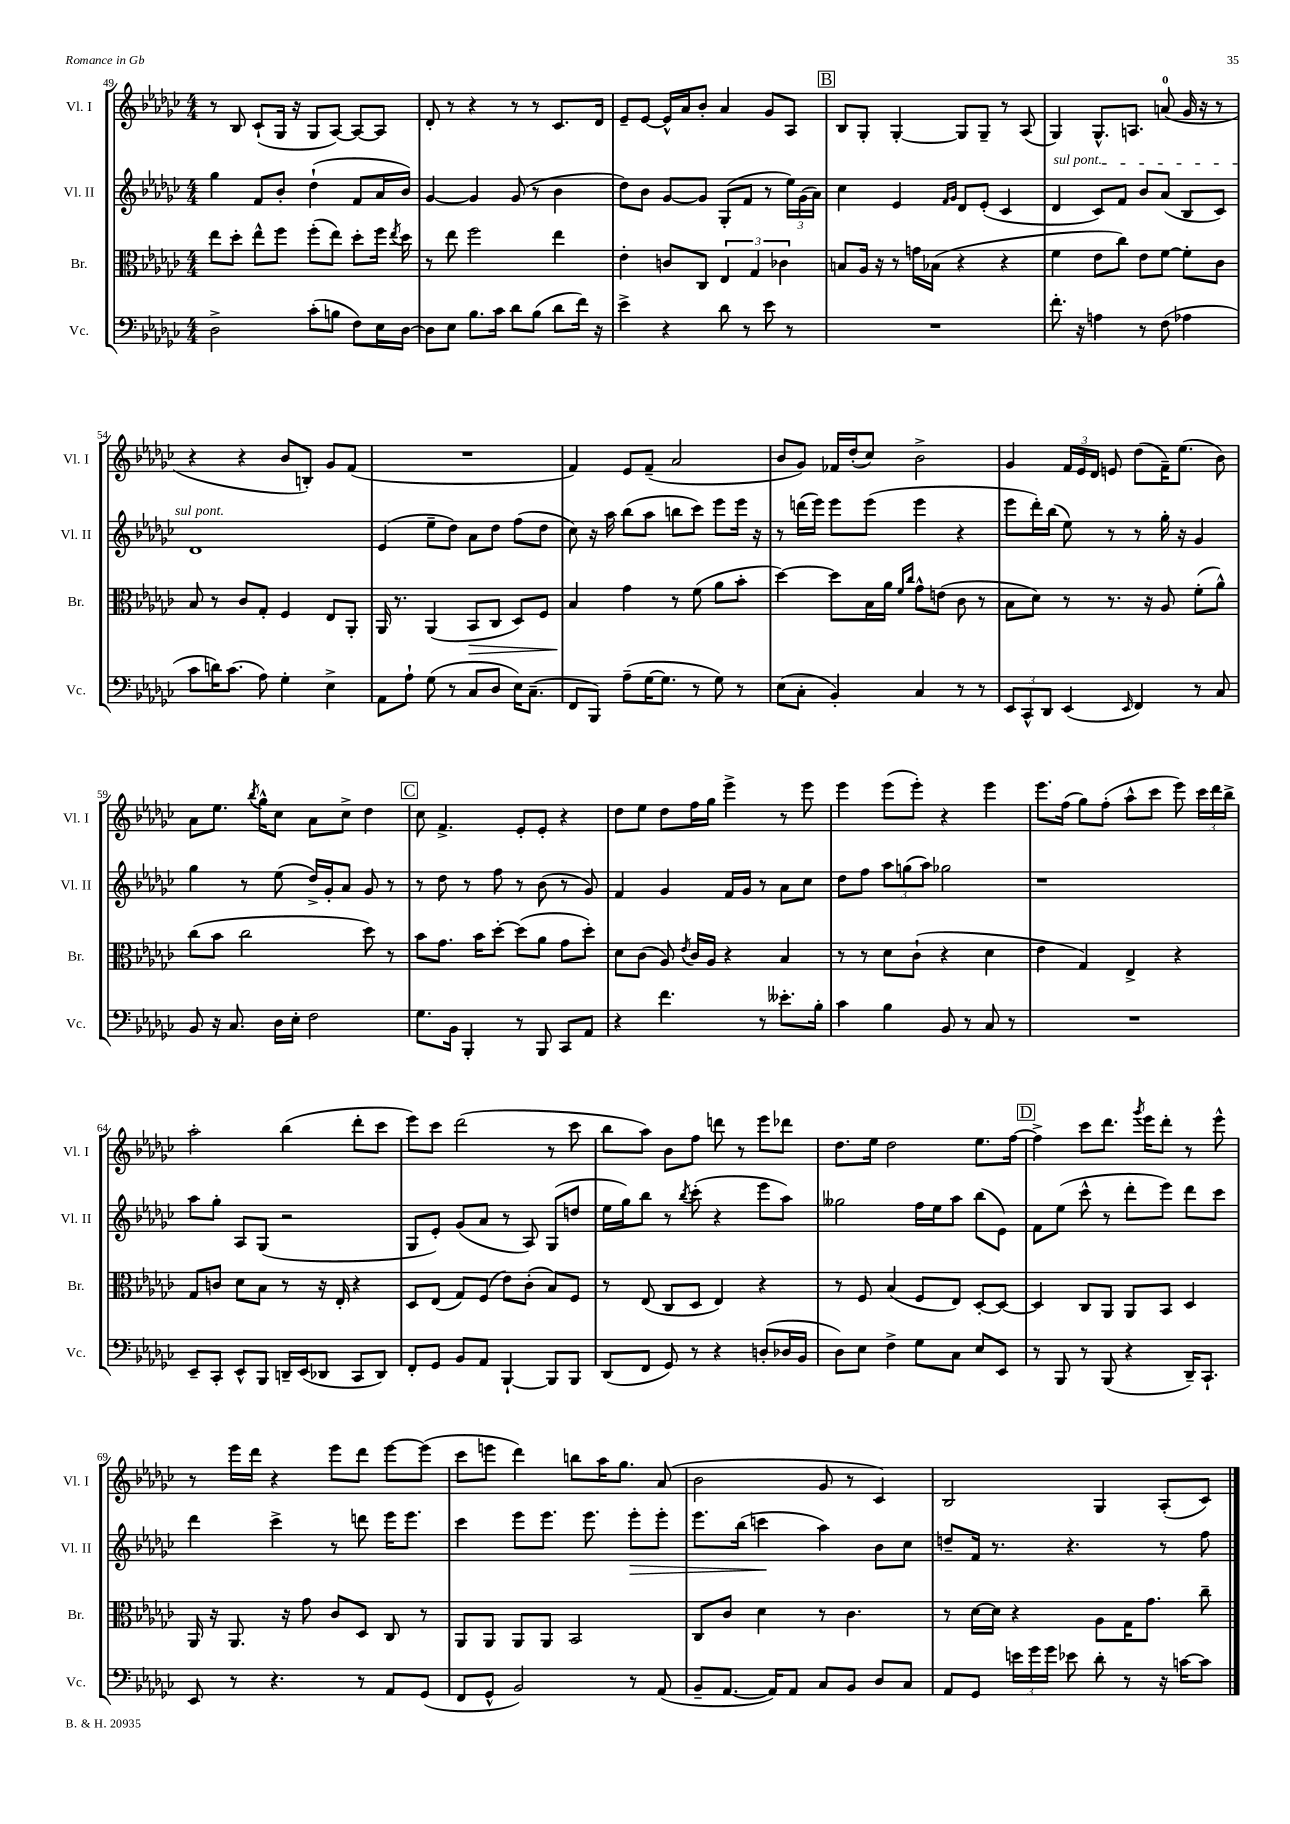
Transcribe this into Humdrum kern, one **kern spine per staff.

**kern	**kern	**kern	**kern
*staff4	*staff3	*staff2	*staff1
*clefF4	*clefC3	*clefG2	*clefG2
*k[b-e-a-d-g-c-]	*k[b-e-a-d-g-c-]	*k[b-e-a-d-g-c-]	*k[b-e-a-d-g-c-]
*M4/4	*M4/4	*M4/4	*M4/4
2D-^\	8ee-\L	4gg-\	8r
.	8dd-'\J	.	8B-/
.	8ee-^^\L	8f/L	(8c-`/L
.	8ff\J	8b-'/J	16G-/Jk
.	.	.	16r
(8c-'\L	(8ff'\L	(4dd-`\	8G-/L
8B\J	8ee-\J)	.	[8A-/J)
8F\L)	8dd-'\L	8f/L	8A-/_L
16E-\L	16ff\Jk	16a-/L	8A-/]J
.	8qee-/	.	.
[16D-\JJ	16dd-\	16b-/JJ)	.
=	=	=	=
8D-\]L	8r	[4g-/	8d-'/
8E-\J	8ee-\	.	8r
8.B-\L	2ff\	4g-/]	4r
16c-\Jk	.	.	.
8d-\L	.	(8g-/	8r
(8B-\J	.	8r	8r
8d-\L	4ee-\	4b-\	8.c-/L
16f\Jk)	.	.	.
16r	.	.	16d-/Jk
=	=	=	=
4e-^\	4e-'\	8dd-\L)	8e-~/L
.	.	8b-\J	[8e-/J
4r	8c/L	[8g-/L	16e-^^/]LL
.	.	.	16a-/J
.	8C-/J	8g-/]J	8b-'/J
8d-\	6E-/	(8G-'/L	4a-/
8r	.	8f/J	.
.	6G-/	.	.
8e-\	.	8r	8g-/L
.	6c-\	.	.
8r	.	24ee-\LL)	8A-/J
.	.	(24g-\	.
.	.	24a-\JJ)	.
=	=	=	=
1r	8B/L	4cc-\	8B-/L
.	16A-/Jk	.	8G-'/J
.	16r	.	.
.	8r	4e-/	[4G-'/
.	16g\LL	.	.
.	(16B-\JJ	.	.
.	.	16qqf/LL	.
.	.	16qqg-/JJ	.
.	4r	8d-/L	8G-/]L
.	.	(8e-'/J	8G-~/J
.	4r	4c-/	8r
.	.	.	(8A-/
=	=	=	=
8.f'\	4f\	4d-/	4G-/)
16r	.	.	.
4A\	8e-\L	8c-/L)	8.G-^^/L
.	8cc-\J)	8f/J	.
.	.	.	8.A/J
8r	8e-\L	8b-/L	.
(8F\	[8f\J	(8a-/J	(8a/
4A-\	8f'\]L	8B-/L	16g-/
.	.	.	16r
.	8c-\J	8c-/J)	8r
=	=	=	=
8c-\L	8B-/	1d-	4r
16d\K)	8r	.	.
(8.c-\J	.	.	.
.	8c-/L	.	4r
8A-\)	8G-'/J	.	.
4G-'\	4F/	.	8b-/L
.	.	.	8B'/J)
4E-^\	8E-/L	.	8g-/L
.	8AA-'/J	.	(8f/J
=	=	=	=
8AA-\L	16AA-/	(4e-/	1r
.	8.r	.	.
8A-`\J	.	.	.
(8G-\	(4AA-/	8ee-~\L	.
8r	.	8dd-\J)	.
8C-/L	8BB-/L	8a-\L	.
8D-/J	8C-/J	8dd-\J	.
16E-\LK)	8D-/L)	(8ff\L	.
(8.C-~\J	.	.	.
.	8F/J	8dd-\J	.
=	=	=	=
8FF/L	4B-/	8cc-\)	4f/)
8BBB-/J)	.	16r	.
.	.	16aa-\	.
(8A-~\L	4g-\	(8bb-\L	8e-/L
[16G-\K	.	8aa-\J	(8f~/J
8.G-\]J	.	.	.
.	8r	8bb\L	2a-/
8r	(8f\	8ccc-\J)	.
8G-\)	8a-\L	8eee-\L	.
8r	8b-'\J	16eee-\Jk	.
.	.	16r	.
=	=	=	=
(8E-\L	[4dd-\)	8r	8b-/L
8C-'\J	.	(16ddd\LL	8g-/J)
.	.	16eee-\JJ)	.
4BB-'/)	8dd-\]L	8eee-\L	16f-/LL
.	.	.	(16dd-'/J
.	16B-\L	(8eee-\J	8cc-/J)
.	16a-\JJ	.	.
.	16qqf/LL	.	.
.	16qqcc-/JJ	.	.
4C-/	8g-^^\L	4eee-\	2b-^\
.	(8e\J	.	.
8r	8c-\	4r	.
8r	8r	.	.
=	=	=	=
12EE-/L	8B-\L	8eee-\L	4g-/
12CC-^^/	.	.	.
.	8d-\J)	16ddd-'\L)	.
12DD-/J	.	.	.
.	.	(16bb-\JJ	.
(4EE-/	8r	8ee-\)	24f/LL
.	.	.	24e-/
.	.	.	24d-/JJ
.	8.r	8r	8e/
16qqEE-/	.	.	.
4FF/)	.	8r	(8dd-\L
.	16r	.	.
.	8A-/	16gg-'\	16f~\K)
.	.	16r	(8.ee-\J
8r	(8f'\L	4g-/	.
8C-/	8a-^^\J)	.	8b-\)
=	=	=	=
8BB-/	(8cc-\L	4gg-\	8a-\L
16r	8b-\J	.	8.ee-\J
8.C-/	.	.	.
.	2cc-\	8r	.
.	.	.	8qbb-/
.	.	.	16gg-^^\LK
16D-\LL	.	(8ee-\	8cc-\J
16E-'\JJ	.	.	.
2F\	.	16dd-^/LL)	8a-\L
.	.	16g-'/J	.
.	.	8a-/J	8cc-^\J
.	8dd-\)	8g-/	4dd-\
.	8r	8r	.
=	=	=	=
8.G-\L	8b-\L	8r	8cc-\
.	8.g-\J	8dd-\	4.f^/
16BB-\Jk	.	.	.
4BBB-'/	.	8r	.
.	16b-\LK	.	.
.	[8dd-'\J	8ff\	.
8r	(8dd-\]L	8r	8e-'/L
8BBB-/	8a-\J	(8b-\	8e-'/J
8CC-/L	8g-\L	8r	4r
8AA-/J	8dd-'\J)	8g-/)	.
=	=	=	=
4r	8d-\L	4f/	8dd-\L
.	(8c-\J	.	8ee-\J
4.f\	8A-/)	4g-/	8dd-\L
.	8qe-/	.	.
.	16c-/LL	.	16ff\L
.	16A-/JJ	.	16gg-\JJ
.	4r	16f/LL	4eee-^\
.	.	16g-/JJ	.
8r	.	8r	.
8.e--'\L	4B-/	8a-\L	8r
.	.	8cc-\J	8eee-\
16B-'\Jk	.	.	.
=	=	=	=
4c-\	8r	8dd-\L	4eee-\
.	8r	8ff\J	.
4B-\	8d-\L	12aa-\L	(8eee-\L
.	.	(12gg\	.
.	(8c-`\J	.	8eee-'\J)
.	.	12aa-\J)	.
8BB-/	4r	2gg-\	4r
8r	.	.	.
8C-/	4d-\	.	4eee-\
8r	.	.	.
=	=	=	=
1r	4e-\	1r	8.eee-\L
.	.	.	(16ff\Jk
.	4G-/)	.	8gg-\L)
.	.	.	(8ff'\J
.	4E-^/	.	8aa-^^\L
.	.	.	8ccc-\J
.	4r	.	8eee-\)
.	.	.	24ccc-\LL
.	.	.	24ddd-\
.	.	.	24bb-^\JJ
=	=	=	=
8EE-~/L	8G-/L	8aa-\L	2aa-'\
8CC-'/J	8c/J	8gg-'\J	.
8EE-^^/L	8d-\L	8A-/L	.
8BBB-/J	8B-\J	(8G-/J	.
16DD~/LL	8r	2r	(4bb-\
(16EE-/J	.	.	.
8DD-/J	16r	.	.
.	16E-'/	.	.
8CC-/L	4r	.	8ddd-'\L
8DD-/J)	.	.	8ccc-\J
=	=	=	=
8FF'/L	8D-/L	8G-/L	8eee-\L)
8GG-/J	(8E-/J	8e-'/J)	8ccc-\J
8BB-/L	8G-/L)	(8g-/L	(2ddd-\
8AA-/J	(8F/J	8a-/J	.
[4BBB-`/	8e-\L)	8r	.
.	(8c-'\J	8A-/)	.
8BBB-/]L	8B-/L)	(8G-/L	8r
8BBB-/J	8F/J	8dd/J	8ccc-\
=	=	=	=
(8DD-/L	8r	16ee-\LL	8bb-\L
.	.	16gg-\J)	.
8FF/J	(8E-/	8bb-\J	8aa-\J)
8GG-/)	8C-/L	8r	8b-\L
.	.	8qbb-/	.
8r	8D-/J	(8ccc-'\	8ff\J
4r	4E-/)	4r	8ddd\
.	.	.	8r
(8D'/L	4r	8eee-\L	8eee-\L
16D-/L	.	8aa-\J)	8ddd-\J
16BB-/JJ	.	.	.
=	=	=	=
8D-\L)	8r	2gg--\	8.dd-\L
8E-\J	8F/	.	.
.	.	.	16ee-\Jk
4F^\	(4B-/	.	2dd-\
8G-\L	8F/L	16ff\LL	.
.	.	16ee-\J	.
8C-\J	8E-/J)	8aa-\J	.
8E-/L	[8D-'/L	(8bb-\L	8.ee-\L
8EE-/J	8D-/_J	8e-\J)	.
.	.	.	[16ff\Jk
=	=	=	=
8r	4D-/]	8f\L	4ff^\]
8BBB-/	.	(8ee-\J	.
8r	8C-/L	8ccc-^^\	8ccc-\L
(8BBB-/	8AA-/J	8r	8.ddd-\J
4r	8AA-/L	8ddd-'\L	.
.	.	.	8qggg-/
.	.	.	16eee-\LK
.	8BB-/J	8eee-\J)	8ddd-'\J
16DD-~/LK)	4D-/	8ddd-\L	8r
8.CC-`/J	.	.	.
.	.	8ccc-\J	8eee-^^\
=	=	=	=
8EE-/	16AA-/	4ddd-\	8r
.	16r	.	.
8r	8.AA-/	.	16eee-\LL
.	.	.	16ddd-\JJ
4.r	.	4ccc-^\	4r
.	16r	.	.
.	8g-\	.	.
.	8c-/L	8r	8eee-\L
8r	8D-/J	8ddd\	8ddd-\J
8AA-/L	8C-/	16eee-\LK	[8eee-\L
.	.	8.eee-\J	.
(8GG-/J	8r	.	(8eee-\]J
=	=	=	=
8FF/L	8AA-/L	4ccc-\	8ccc-\L
8GG-^^/J	8AA-/J	.	8eee\J
2BB-/)	8AA-/L	8eee-\L	4ddd-\)
.	8AA-/J	8.eee-\J	.
.	2BB-/	.	8bb\L
.	.	8.eee-\	.
.	.	.	16aa-\K
.	.	.	8.gg-\J
8r	.	8eee-'\L	.
(8AA-/	.	8eee-'\J	(8a-/
=	=	=	=
8BB-~/L	8C-/L	8.eee-\L	2b-\
[8.AA-/J	8c-/J	.	.
.	.	(16bb-\Jk	.
.	4d-\	4ccc\	.
16AA-/]LK)	.	.	.
8AA-/J	.	.	.
8C-/L	8r	4aa-\)	8g-/
8BB-/J	4.c-\	.	8r
8D-/L	.	8b-\L	4c-/)
8C-/J	.	8cc-\J	.
=	=	=	=
8AA-/L	8r	8dd~/L	2B-/
8GG-/J	[16d-\LL	16f/Jk	.
.	16d-\]JJ	8.r	.
24e\LL	4r	.	.
24g-\	.	.	.
24g-\JJ	.	.	.
8e-\	.	4.r	.
8d-'\	8A-\L	.	4G-/
8r	16G-\K	.	.
.	8.g-\J	.	.
16r	.	8r	(8A-'/L
[16c\LK	.	.	.
8c\]J	8cc-~\	8ff\	8c-/J)
==	==	==	==
*-	*-	*-	*-
